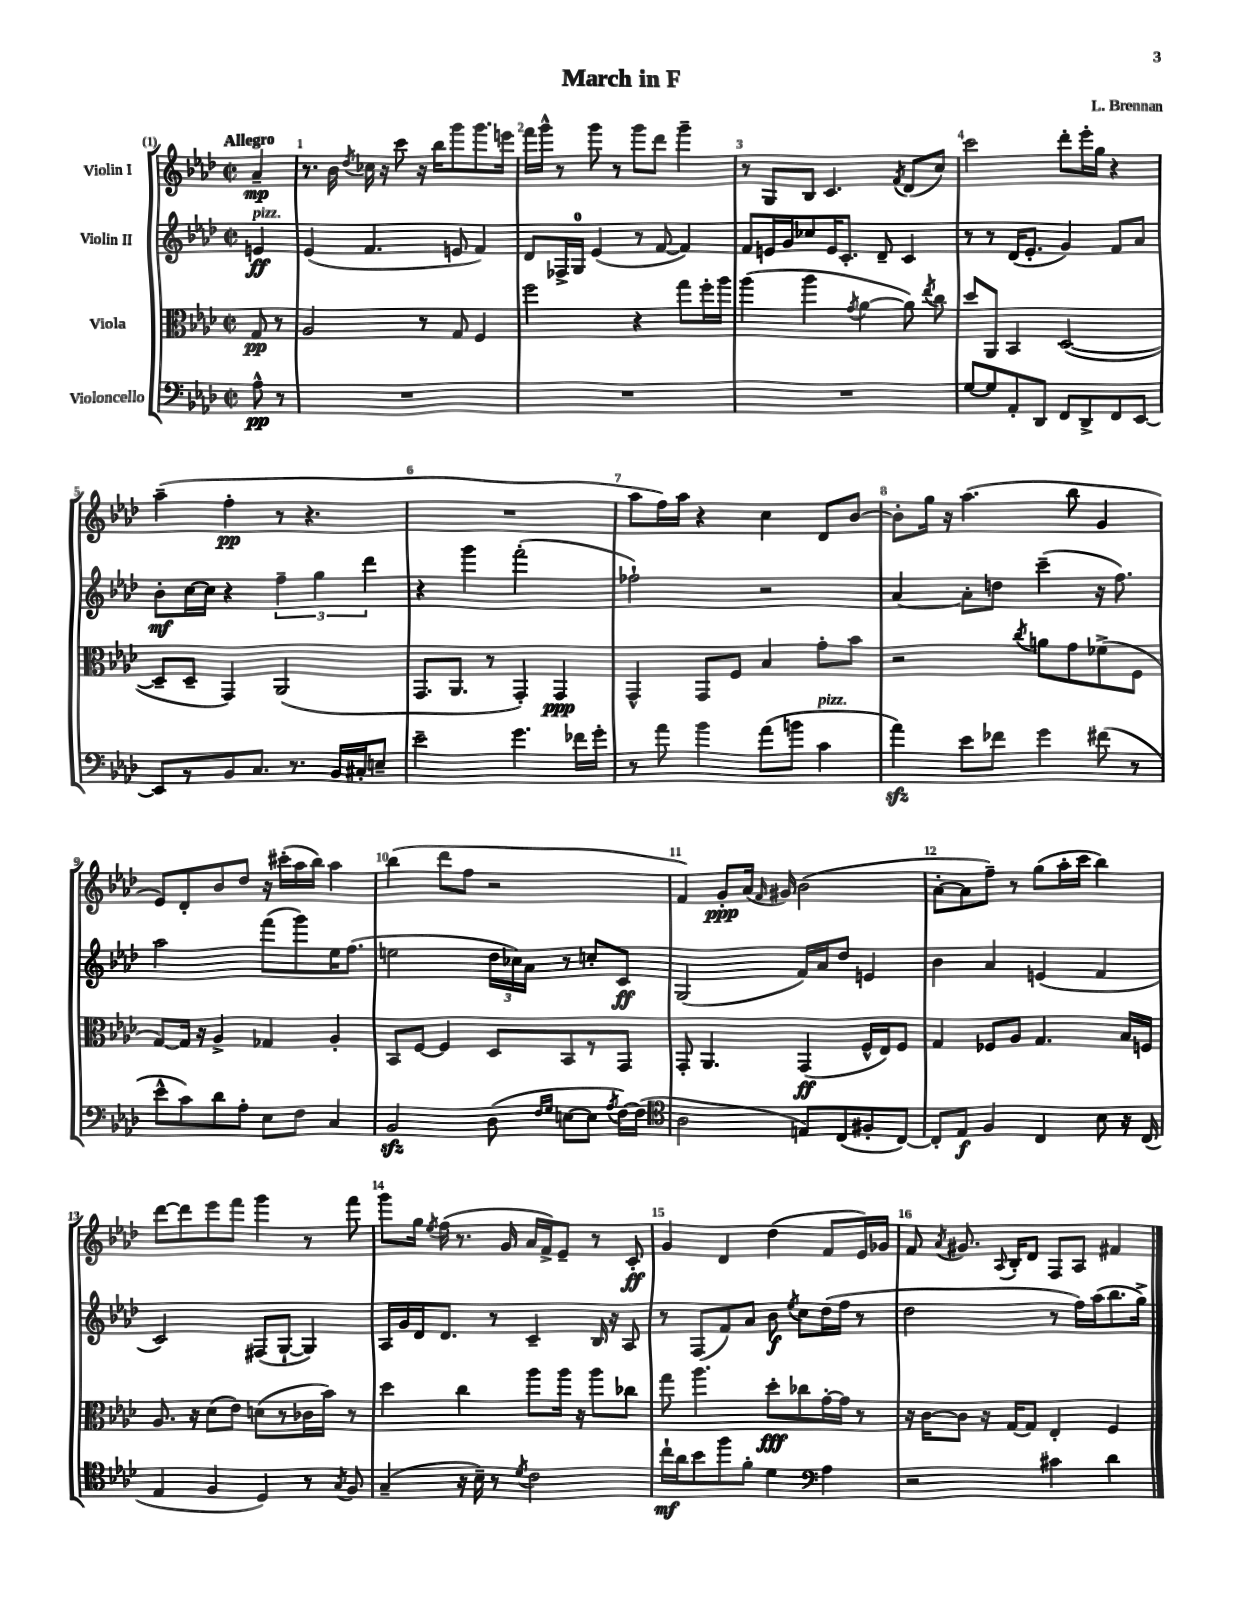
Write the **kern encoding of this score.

**kern	**kern	**kern	**kern
*staff4	*staff3	*staff2	*staff1
*clefF4	*clefC3	*clefG2	*clefG2
*k[b-e-a-d-]	*k[b-e-a-d-]	*k[b-e-a-d-]	*k[b-e-a-d-]
*M2/2	*M2/2	*M2/2	*M2/2
*met(c|)	*met(c|)	*met(c|)	*met(c|)
8A-^^	8G	4e	4a-~
8r	8r	.	.
=	=	=	=
1r	2A-	(4e-	8.r
.	.	.	16b-
.	.	.	8qdd-
.	.	4.f	16cc-
.	.	.	16r
.	.	.	8ccc
.	8r	.	16r
.	.	.	16bb-
.	8G	8e	8ggg
.	4F	4f)	8.ggg
.	.	.	16eee
=	=	=	=
1r	2ff	8d-	16fff
.	.	.	16ggg^^
.	.	16F-^	8r
.	.	16G	.
.	.	(4e-	8ggg
.	.	.	8r
.	4r	8r	8ggg
.	.	[8f	8ddd-
.	8gg	4f])	4ggg~
.	16ff'	.	.
.	16aa-	.	.
=	=	=	=
1r	(4aa-	8f	8r
.	.	16e	8G
.	.	16g	.
.	4aa-	8cc-	8B-
.	.	16e	4.c
.	.	8.c'	.
.	8qg	.	.
.	[4a-	.	.
.	.	8d-~	.
.	.	.	8qf
.	8a-])	4c	(8d-
.	8qee-	.	.
.	8cc	.	8cc)
=	=	=	=
[8G	8dd-	8r	2ccc
8G]	8AA-	8r	.
8AA-'	4BB-	(16d-	.
.	.	8.e-'	.
8DD-	.	.	.
8FF	([2D-	4g)	8ddd-'
8DD-^	.	.	16eee-'
.	.	.	16gg
8FF	.	8f	4r
[8EE-	.	8a-	.
=	=	=	=
8EE-]	8D-~]	8b-'	(4aa-~
8r	8D-~	[16cc	.
.	.	16cc]	.
8BB-	4GG)	4r	4ff'
8.C	.	.	.
.	(2AA-	6ff~	8r
8.r	.	.	.
.	.	.	4.r
.	.	6gg	.
16BB-	.	.	.
16C#'	.	.	.
.	.	6ddd-	.
8E~	.	.	.
=	=	=	=
2e-~	8.GG	4r	1r
.	8.AA-	.	.
.	.	4ggg	.
.	8r	.	.
4.g	4GG')	(2fff'	.
.	4GG	.	.
16f-	.	.	.
16g'	.	.	.
=	=	=	=
8r	4GG^^	2ff-`)	8aa-
8a-	.	.	16ff)
.	.	.	16aa-
4b-	8GG	.	4r
.	8F	.	.
(8a-	4B-	2r	4cc
8b	.	.	.
4c	8g'	.	8d-
.	8b-	.	[8b-
=	=	=	=
4a-)	2r	[4a-	8b-']
.	.	.	16gg
.	.	.	16r
8e-	.	8a-']	(4.aa-
8f-	.	8dd	.
.	8qcc	.	.
4g	8a	(4ccc~	.
.	8g	.	8bb-
(8f#	(8f-^	16r	4g
.	.	8.ff)	.
8r	8F	.	.
=	=	=	=
8e-^^	[8G)	2aa-	8e-)
8c)	16G]	.	8d-'
.	16r	.	.
8d-	4A-^	.	8b-
8A-'	.	.	8dd-
8E-	4G-	(8fff	16r
.	.	.	(16ccc#'
8F	.	8ggg)	16aa-
.	.	.	16bb-)
4C	4A-'	16ee-	4aa-
.	.	(8.ff	.
=	=	=	=
2BB-	8BB-	2ee	(4bb-
.	[8F	.	.
.	4F]	.	8ddd-
.	.	.	8ff
(8D-	8D-	24dd-	2r
.	.	24cc-)	.
.	.	24a-	.
16qqF	.	.	.
16qqG	.	.	.
[8E	8BB-	8r	.
8E]	8r	8cc'	.
8qA-	.	.	.
[16F)	8GG	8c	.
(16F]	.	.	.
=	=	=	=
*clefC4	*	*	*
2A-	8GG'	(2G	4f)
.	4.AA-	.	.
.	.	.	8g'
.	.	.	(16a-
.	.	.	16qqf
.	.	.	16g#)
8E)	(4GG	16f)	(2b-
.	.	16a-	.
(8C	.	8dd-	.
8F#'	16F^^	4e	.
.	16E-)	.	.
[8C)	8F	.	.
=	=	=	=
8C']	4G	4b-	[8a-'
8E-	.	.	8a-]
4F	8F-	4a-	8ff~)
.	8A-	.	8r
4C	4.G	(4e	(8gg
.	.	.	16aa-'
.	.	.	16ccc
8B-	.	4f	4bb-)
16r	16B-	.	.
(16C	16F	.	.
=	=	=	=
4E-	8.A-	2c)	[8ddd-
.	.	.	8ddd-]
.	16r	.	.
4F	(8d-	.	8eee-
.	8e-)	.	8fff
4D-)	(8d	(8F#	4ggg
.	8r	[8G`	.
8r	16c-	4G])	8r
.	16b-)	.	.
8qG	.	.	.
8F	8r	.	8fff
=	=	=	=
(4G~	4dd-	16A-	8ggg
.	.	16g	.
.	.	16d-	16gg
.	.	.	8qee-
.	.	8.d-	(16ff
16r	4cc	.	8.r
16B-~)	.	.	.
8r	.	8r	.
.	.	.	16g
8qd-	.	.	.
2c	8aa-	4c~	16a-
.	.	.	16f^)
.	16aa-	.	8e-~
.	16r	.	.
.	8aa-	16B-	8r
.	.	16r	.
.	8cc-	8A-	8c'
=	=	=	=
16cc`	8gg	8r	4g
16a-	.	.	.
8b-	4.aa-	(8F	.
8ff	.	8f)	4d-
8f'	.	8a-	.
4d-	8dd-'	8b-	(4dd-
.	.	8qee-	.
.	8cc-	8cc	.
*clefF4	*	*	*
4A-	[16g'	(16dd-	8f
.	16g]	16ff	.
.	8r	8r	16e-)
.	.	.	16g-
=	=	=	=
2r	16r	2dd-	8f
.	[16c	.	.
.	.	.	8qa-
.	8c]	.	8.g#
.	16r	.	.
.	.	.	8qqA-
.	[16G	.	16B-'
.	8G]	.	8d-
4c#	4E-'	8r	8F
.	.	16ff)	8A-
.	.	(16aa-	.
4d-	4F	8.bb-	4f#
.	.	16gg^)	.
==	==	==	==
*-	*-	*-	*-
